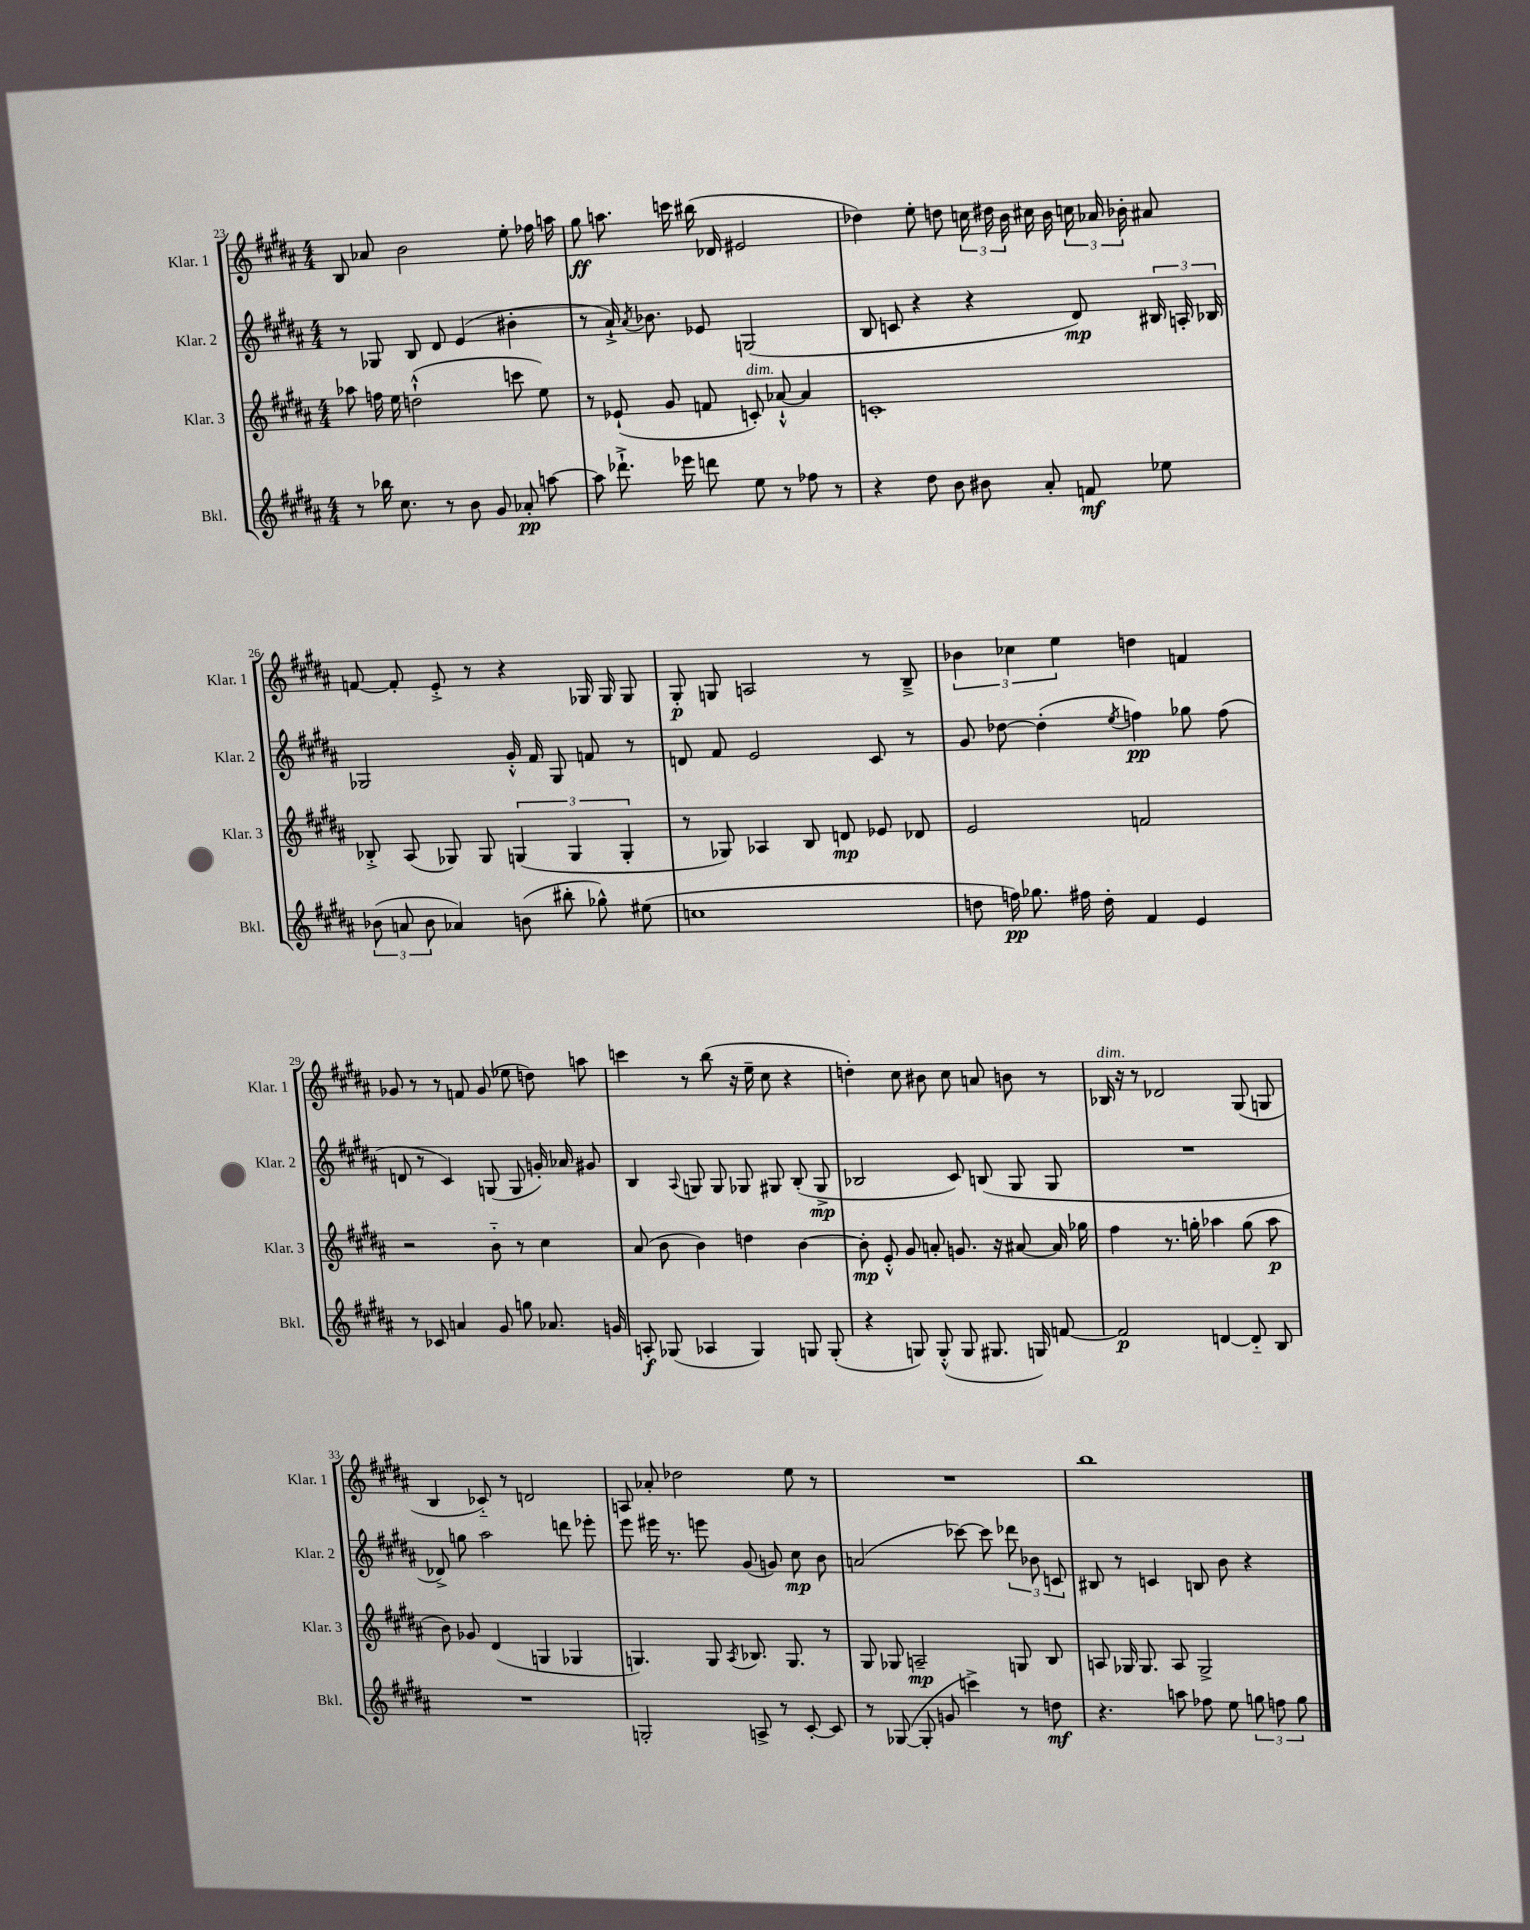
<<
\new StaffGroup <<
\new Staff = "s0" \with { instrumentName = "Klar. 1" shortInstrumentName = "Klar. 1" } {
    \clef treble \key b \major \numericTimeSignature \time 4/4
    \autoBeamOff b8 aes'8 b'2 e''8-. fes''16 a''16 |
    gis''8\ff a''8. c'''16 bis''16( des'16 eis'2 |
    des''4) e''8-. d''8 \tuplet 3/2 { c''16 dis''16 b'16 } cis''16 b'16 \tuplet 3/2 { c''16 aes'16 bes'16-. } ais'8 |
    f'8~ f'8-. e'8-.-> r8 r4 ges16 ges16 ges8 |
    gis8-.\p g8 a2 r8 b8---> |
    \tuplet 3/2 { bes'4 ces''4 e''4 } d''4 f'4 |
    ges'8 r8 r8 f'8 ges'8( ees''8 d''8) a''8 |
    c'''4 r8 b''8( r16 e''16-- cis''8 r4 |
    d''4-.) cis''8 bis'8 cis''8 a'8 b'8 r8 |
    bes16^\markup { \italic "dim." } r16 r8 des'2 gis8( g8 |
    b4 ces'8-_) r8 d'2 |
    a8 aes'8-. des''2 e''8 r8 |
    R1 |
    b''1 \bar "|." |
}
\new Staff = "s1" \with { instrumentName = "Klar. 2" shortInstrumentName = "Klar. 2" } {
    \clef treble \key b \major \numericTimeSignature \time 4/4
    \autoBeamOff r8 ges8 b8 dis'8 e'4( bis'4-. |
    r8 ais'16-!->) \acciaccatura { ais'8 } bes'8. ees'8 g2( |
    b8 c'8 r4 r4 dis'8\mp) \tuplet 3/2 { bis16 a16-. bes16 } |
    ges2 gis'16-.-^ fis'16 ges8 f'8 r8 |
    d'8 fis'8 e'2 cis'8 r8 |
    gis'8 des''8~ des''4-.( \acciaccatura { e''8 } f''4\pp) ges''8 f''8( |
    d'8 r8 cis'4) g8( g8 g'16-.) aes'16 gis'8 |
    b4 \appoggiatura { ais8 } g8 g8 ges8 gis8 b8-.( gis8->\mp |
    bes2 cis'8) b8( gis8 gis8 |
    R1 |
    des'8->) g''8 ais''2 d'''8 ees'''8-. |
    e'''8 eis'''16 r8. e'''8 gis'8( g'8) cis''8\mp b'8 |
    a'2( ces'''8~) ces'''8 \tuplet 3/2 { des'''8 bes'8 c'8 } |
    bis8 r8 c'4 b8 b'8 r4 \bar "|." |
}
\new Staff = "s2" \with { instrumentName = "Klar. 3" shortInstrumentName = "Klar. 3" } {
    \clef treble \key b \major \numericTimeSignature \time 4/4
    \autoBeamOff aes''8 f''16 e''16 d''2-!-^( c'''8 e''8) |
    r8 ees'8-!( gis'8 f'8 c'8-.^\markup { \italic "dim." }) aes'8~-!-^ aes'4 |
    c'1-. |
    bes8-.-> ais8( ges8) ges8 \tuplet 3/2 { g4( g4 g4-. } |
    r8 ges8) aes4 b8 d'8\mp ees'8 des'8 |
    e'2 f'2 |
    r2 b'8-_ r8 cis''4 |
    ais'8( b'8 b'4) d''4 b'4~ |
    b'8-.\mp e'8-.-^ gis'8 a'8-. g'8. r16 ais'8~ ais'16 ges''16 |
    fis''4 r8. g''16-. aes''4 g''8( aes''8\p |
    b'8) ges'8 dis'4( g4 ges4 |
    g4.) g8 \acciaccatura { ais8 } bes8. g8. r8 |
    gis8 ges8 a2--\mp g8 b8 |
    a8 ges16 ges8. a8 ges2-> \bar "|." |
}
\new Staff = "s3" \with { instrumentName = "Bkl." shortInstrumentName = "Bkl." } {
    \clef treble \key b \major \numericTimeSignature \time 4/4
    \autoBeamOff r8 bes''16 cis''8. r8 b'8 gis'8 aes'8-.\pp a''8~ |
    a''8 des'''8.-!-> ees'''16 d'''8 e''8 r8 fes''8 r8 |
    r4 dis''8 b'8 bis'8 ais'8-. f'8\mf ees''8 |
    \tuplet 3/2 { bes'8( a'8 bes'8 } aes'4) b'8( bis''8-. ges''8-^) eis''8( |
    c''1 |
    d''8 f''16\pp) ges''8. fis''16 d''16-. fis'4 e'4 |
    r8 ces'8 a'4 gis'8 g''8 aes'8. g'16 |
    a8-.\f ges8( aes4 ges4) g8 g8-.( |
    r4 g8) g8-.-^( g8 gis8. g16) f'8~ |
    f'2\p d'4~ d'8-_ b8 |
    R1 |
    g2-. a8-> r8 cis'8~-. cis'8 |
    r8 ges8~( ges8-. g'8 c'''4->) r8 d''8\mf |
    r4. a''8 fes''8 e''8 \tuplet 3/2 { g''8 f''8 g''8 } \bar "|." |
}
>>
>>
\layout { \context { \Score currentBarNumber = #23 } }
